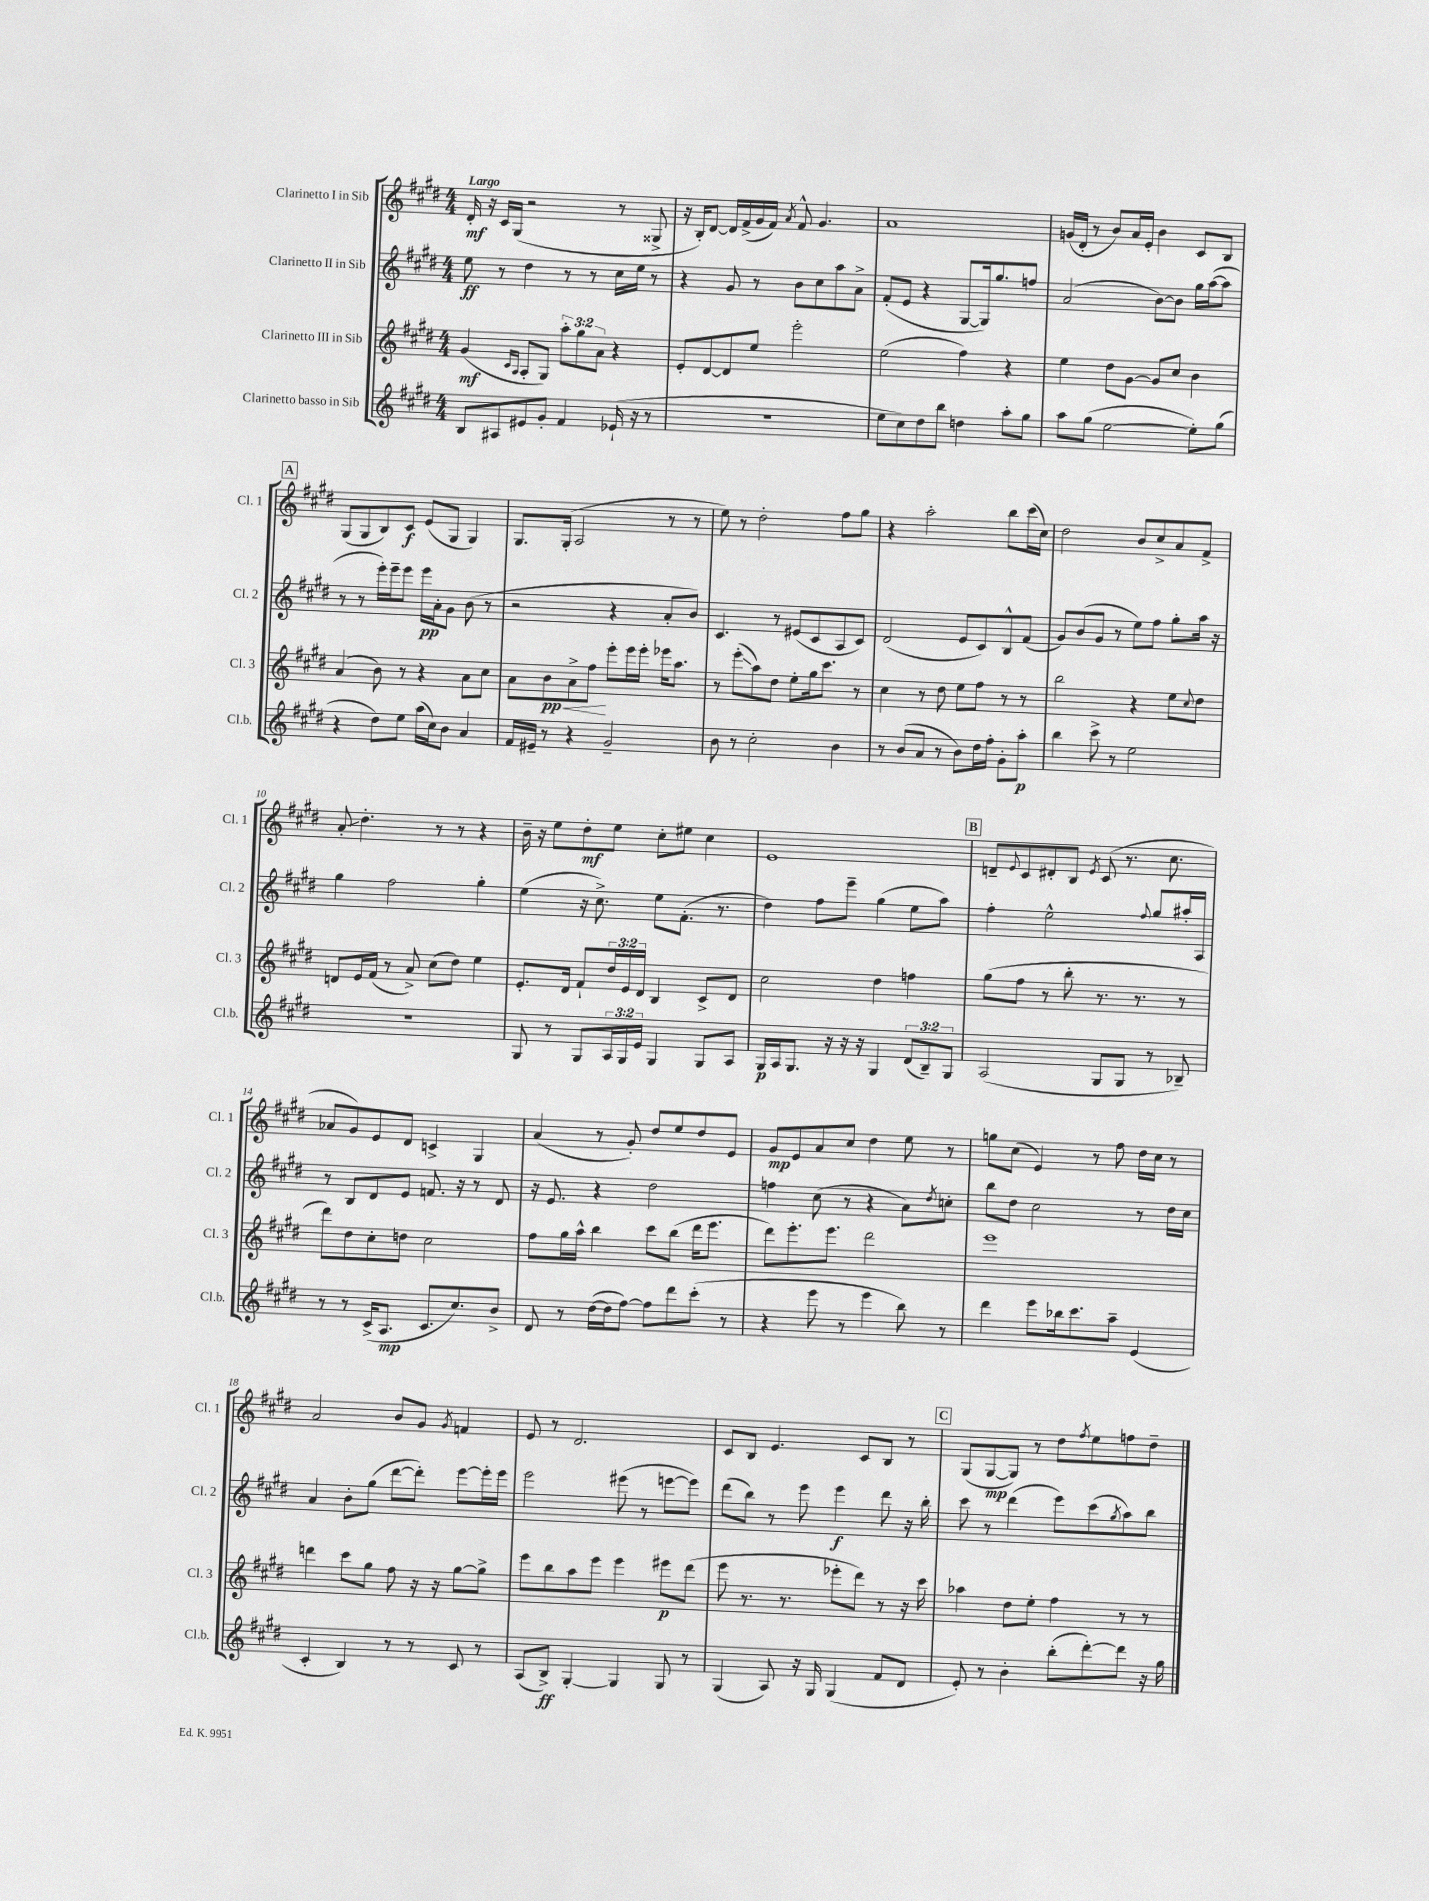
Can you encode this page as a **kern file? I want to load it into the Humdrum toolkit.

**kern	**kern	**kern	**kern
*staff4	*staff3	*staff2	*staff1
*clefG2	*clefG2	*clefG2	*clefG2
*k[f#c#g#d#]	*k[f#c#g#d#]	*k[f#c#g#d#]	*k[f#c#g#d#]
*M4/4	*M4/4	*M4/4	*M4/4
8B/L	(4g#/	8ee\	16d#'/
.	.	.	16r
8A#/	.	8r	16c#/LL
.	.	.	(16G#/JJ
.	16qqc#/LL	.	.
.	16qqA/JJ	.	.
8e#/	8A'/L	4dd#\	2r
8g#'/J	8G#/J)	.	.
4f#/	12aa'\L	8r	.
.	12gg#\	.	.
.	.	8r	.
.	12a\J	.	.
(16e-`/	4r	16cc#\LL	8r
16r	.	16ee\JJ	.
8r	.	8r	8G##^/
=	=	=	=
1r	8e'/L	4r	16r
.	.	.	16B'/LK)
.	[8d#/	.	[8d#/J
.	8d#/]	8g#/	16d#/]LL
.	.	.	(16f#^/
.	8ee/J	8r	16g#/
.	.	.	16f#/JJ)
.	.	.	8qa/
.	2eee'\	8b\L	8f#^^/
.	.	8cc#\	4.g#/
.	.	8aa\	.
.	.	8a^\J	.
=	=	=	=
8ee\L	(2ee\	(8f#'/L	1a
8cc#\)	.	8e/J	.
8dd#\	.	4r	.
8bb\J	.	.	.
4dd\	4ff#\)	[8G#/L	.
.	.	16G#/]k)	.
.	.	8.gg#/	.
8aa'\L	4r	.	.
8gg#\J	.	8ff/J	.
=	=	=	=
8aa\L	4ee\	(2a/	(16g/LL
.	.	.	16d#'/JJ
(8gg#\J	.	.	8r
[2ee\	8dd#\L	.	8b/L)
.	[8g#\J	.	16a/L
.	.	.	16e'/JJ
.	8g#/]L	[8b\L)	4b\
.	8cc#/J	8b\]J	.
8ee'\]L)	4b\	16gg#\LL	8c#/L
.	.	([16aa\J	.
(8gg#\J	.	8aa\]J	8B/J
=	=	=	=
4r	(4a/	8r	(8G#/L
.	.	8r	8G#/
8dd#\L)	8b\)	16eee'\LL)	8B/)
.	.	16eee~\J	.
8ee\J	8r	8eee\J	8c#/J
(16aa\LL	4r	16eee\LL	(8e/L
16cc#\J)	.	16a'\J	.
8b\J	.	8g#\J	8G#/J
4a/	8a\L	(8b\	4G#/)
.	8cc#\J	8r	.
=	=	=	=
16f#/LL	8a\L	2r	8.G#/L
16e#~/JJ	.	.	.
8r	8b\	.	.
.	.	.	(16G#'/Jk
4r	8a^\	.	2A/
.	8ff#\J	.	.
2g#~/	8eee'\L	4r	.
.	16eee\L	.	.
.	16eee'\JJ	.	.
.	16eee-\LK	8a'/L	8r
.	8.aa\J	.	.
.	.	8b/J)	8r
=	=	=	=
8b\	8r	4.c#/	8ee\)
8r	(8eee'\L	.	8r
2cc#'\	8aa\)	.	2dd#'\
.	8dd#\J	8r	.
.	8ee'\L	(8e#/L	.
.	16gg#\k	8c#/	.
.	8.ccc#\J	.	.
4b\	.	8A/	8ff#\L
.	8r	8c#/J)	8gg#\J
=	=	=	=
8r	4cc#\	(2d#/	4r
(8b/L	.	.	.
8a/J	8r	.	2aa'\
8r	8dd#\	.	.
8b\L)	8ee\L	8e/L	.
16dd#\L	8ff#\J	8c#/)	.
16ff#'\JJ	.	.	.
8g#'\L	8r	8B^^/	8bb\L
8aa'\J	8r	(8f#/J	(16ccc#\L
.	.	.	16cc#\JJ)
=	=	=	=
4bb\	2bb\	8g#/L)	2dd#\
.	.	(8b/	.
8ccc#^\	.	8g#/J	.
8r	.	8r	.
2ee\	4r	8ee\L)	8b/L
.	.	8ff#\J	8cc#^/
.	8ee\L	8gg#'\L	8a/
.	8qqcc#/	.	.
.	8dd#\J	16aa\Jk	8f#^/J
.	.	16r	.
=	=	=	=
1r	8d/L	4gg#\	8a'/
.	16e/L	.	4.dd#'\
.	(16f#/JJ	.	.
.	8r	2ff#\	.
.	8a^/)	.	.
.	(8cc#\L	.	8r
.	8dd#\J)	.	8r
.	4ee\	4gg#'\	4r
=	=	=	=
8G#/	8.e'/L	(4ee\	16b~\
.	.	.	16r
8r	.	.	8ee\L
.	16d#/Jk	.	.
8G#/L	8f#`/L	16r	8dd#'\
.	.	8.cc#^\)	.
24A/L	24dd#/L	.	8ee\J
24G#/	24e/	.	.
24e/JJ	24d#/JJ	.	.
4G#/	4B/	8ee\L	8cc#'\L
.	.	(8.f#'\J	8ee#\J
8G#/L	8c#^/L	.	4cc#\
.	.	8.r	.
8A/J	8d#/J	.	.
=	=	=	=
16G#/LL	2cc#\	4dd#\)	1e
16A/J	.	.	.
8.G#/J	.	.	.
.	.	8ff#\L	.
16r	.	.	.
16r	.	8eee~\J	.
16r	.	.	.
4G#/	4dd#\	(4gg#\	.
(12d#/L	4ff\	8ee\L	.
12B~/)	.	.	.
.	.	8aa\J)	.
12G#/J	.	.	.
=	=	=	=
(2A/	(8gg#\L	4ff#'\	8d~/L
.	.	.	8qqe/
.	8ff#\J	.	8c#/
.	8r	2ee^^\	8d#'/
.	8bb'\	.	8B/J
.	.	.	8qe/
8G#/L	8.r	.	(8c#/
8G#/J	.	.	8.r
.	8.r	.	.
.	.	8qqff#/	.
8r	.	8gg#/L	.
.	.	.	8.cc#\
8B-~/)	8r	16aa#'/L	.
.	.	16A/JJ	.
=	=	=	=
8r	8ddd#\L)	8r	8a-/L
8r	8dd#\	8B/L	8g#/)
(16c#^/LK	8cc#'\	8d#/	8e/
8.A/J	.	.	.
.	8dd\J	8e/J	8d#/J
8.c#/L	2cc#\	8.f/	4c^/
8.cc#/)	.	16r	.
.	.	8r	4G#/
8b^/J	.	8d#/	.
=	=	=	=
8d#/	8ff#\L	16r	(4a/
.	.	8.e/	.
8r	16gg#\L	.	.
.	16aa^^\JJ	.	.
([16dd#\LL	4bb\	4r	8r
16dd#\]J	.	.	.
[8ff#\J)	.	.	8g#'/)
8ff#\]L	8ccc#\L	2dd#\	8dd#/L
8ddd#\	(8bb\J	.	8ee/
(8ccc#'\J	16ddd#\LK	.	8dd#/
.	8.eee\J	.	.
8r	.	.	8e/J
=	=	=	=
4r	8ddd#\L)	4ff\	8g#/L
.	8.eee'\	.	8e/
8eee\	.	(8cc#\	8a/
.	8.eee\J	.	.
8r	.	8r	8cc#/J
4eee\	2ddd#\	4r	4dd#\
8bb\)	.	8a\L)	8ee\
.	.	8qdd#/	.
8r	.	8cc'\J	8r
=	=	=	=
4ddd#\	1eee	8bb\L	8gg\L
.	.	8dd#\J	(8cc#\J
8eee\L	.	2cc#\	4e/)
16bb-\k	.	.	.
8.ccc#\	.	.	.
.	.	.	8r
8aa~\J	.	.	8ff#\
(4e/	.	8r	16dd#\LL
.	.	.	16cc#\JJ
.	.	16dd#\LL	8r
.	.	16cc#\JJ	.
=	=	=	=
4c#'/	4ddd\	4a/	2a/
4B/)	8ccc#\L	8b'\L	.
.	8gg#\J	(8gg#\J	.
8r	8ff#\	[8ddd#\L	8b/L
8r	16r	8ddd#'\]J)	8g#/J
.	16r	.	.
.	.	.	8qg#/
8c#/	[8gg#\L	[8eee\L	4f/
8r	8gg#^\]J	16eee'\]L	.
.	.	16eee\JJ	.
=	=	=	=
(8A/L	8eee\L	2eee\	8e/
8B^/J)	8bb\	.	8r
[4G#'/	8aa\	.	2.d#/
.	8eee\J	.	.
4G#/]	4eee\	(8eee#\	.
.	.	8r	.
8G#/	8eee#\L	[8eee\L	.
8r	(8ddd#\J	8eee\]J)	.
=	=	=	=
(4G#/	8eee\	(8ddd#\L	8c#/L
.	8.r	8bb\J)	8B/J
8A/)	.	8r	4.e/
.	8.r	.	.
16r	.	8eee\	.
16G#/	.	.	.
(4G#/	8eee-'\L	4eee\	.
.	8ddd#\J)	.	8c#/L
8f#/L	8r	8ddd#\	8B/J
8d#/J	16r	16r	8r
.	16ccc#\	16bb'\	.
=	=	=	=
8e'/)	4aa-\	8ccc#\	(8G#/L
8r	.	8r	[8G#/
4b'\	8dd#\L	(4ddd#\	8G#/]J)
.	8ee'\J	.	8r
(8bb'\L	4ff#\	8eee\L)	8dd#\L
.	.	.	8qff#/
[8ddd#'\)	.	(8ccc#\	8ee\
.	.	8qgg#/	.
8ddd#\]J	8r	8aa\)	8ff\
16r	8r	8bb\J	8dd#~\J
16gg#\	.	.	.
==	==	==	==
*-	*-	*-	*-
